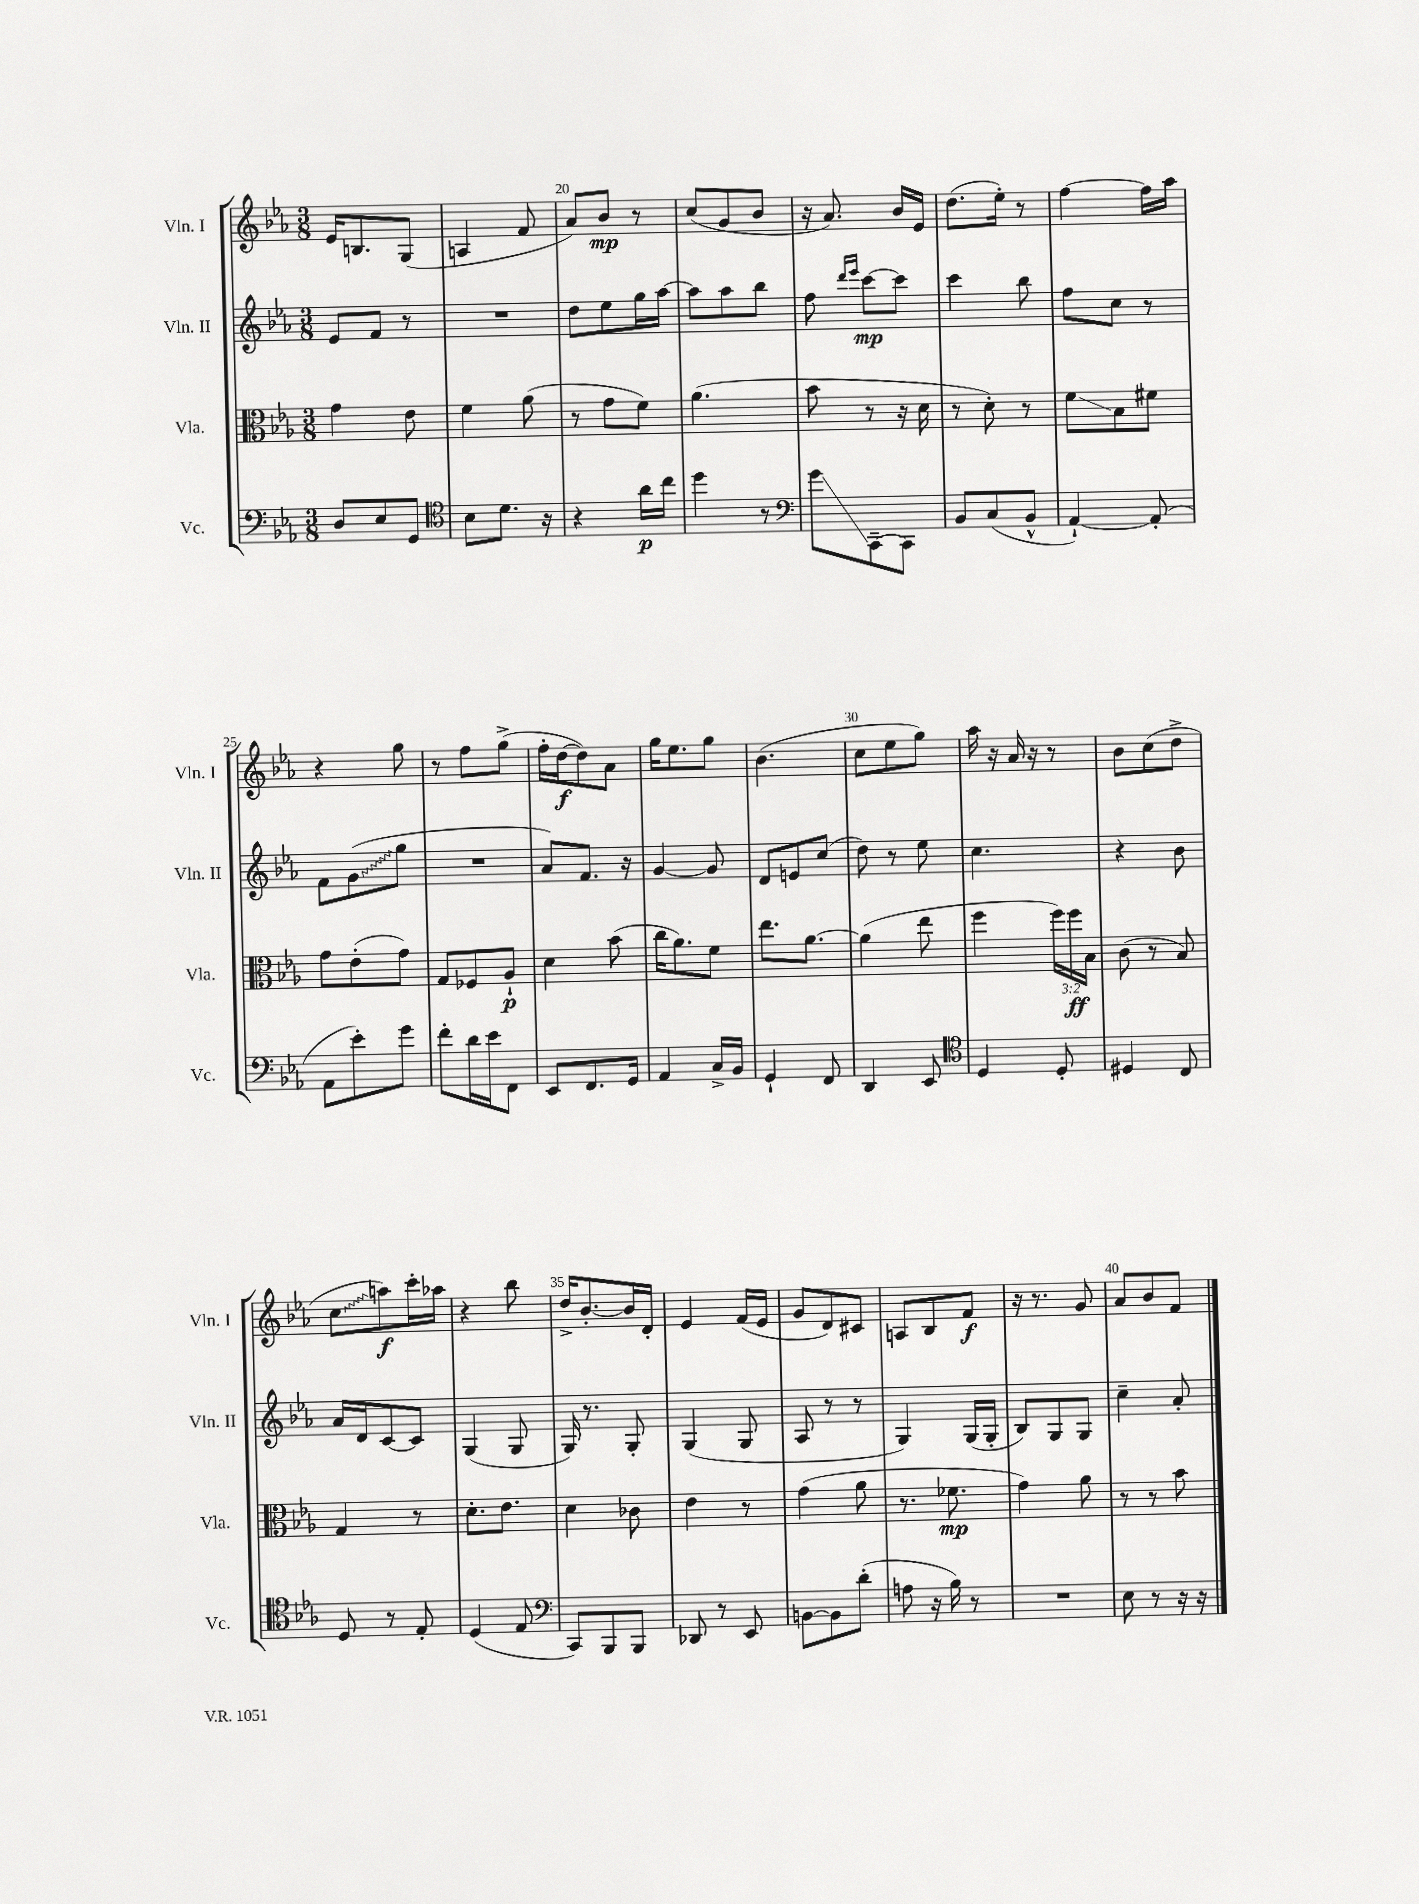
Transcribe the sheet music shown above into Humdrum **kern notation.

**kern	**kern	**kern	**kern
*staff4	*staff3	*staff2	*staff1
*clefF4	*clefC3	*clefG2	*clefG2
*k[b-e-a-]	*k[b-e-a-]	*k[b-e-a-]	*k[b-e-a-]
*M3/8	*M3/8	*M3/8	*M3/8
8D/L	4g\	8e-/L	16e-/LK
.	.	.	8.B/
8E-/	.	8f/J	.
8GG/J	8e-\	8r	(8G/J
=	=	=	=
*clefC4	*	*	*
8B-\L	4f\	4.r	4A/
8.d\J	.	.	.
.	(8a-\	.	8f/
16r	.	.	.
=	=	=	=
4r	8r	8dd\L	8a-/L)
.	8g\L	8ee-\	8b-/J
16a-\LL	8f\J)	16gg\L	8r
16cc\JJ	.	[16aa-\JJ	.
=	=	=	=
4dd\	(4.a-\	8aa-\]L	(8cc/L
.	.	8aa-\	8g/
8r	.	8bb-\J	8b-/J
=	=	=	=
*clefF4	*	*	*
8g\L	8b-\	8ff\	16r
.	.	.	8.a-/)
.	.	16qqddd/LL	.
.	.	16qqeee-/JJ	.
[8CC~\	8r	[8ccc\L	.
8CC\]J	16r	8ccc\]J	16b-/LL
.	16d\	.	16e-/JJ
=	=	=	=
8BB-/L	8r	4ccc\	(8.dd\L
(8C/	8d'\)	.	.
.	.	.	16ee-'\Jk)
8BB-^^/J	8r	8bb-\	8r
=	=	=	=
[4AA-`/)	8f\L	8ff\L	[4ff\
.	8B-\	8cc\J	.
(8AA-'/]	8f#\J	8r	16ff\]LL
.	.	.	16aa-\JJ
=	=	=	=
8AA-\L	8g\L	8f\L	4r
8e-'\)	(8e-'\	(8g\	.
8g\J	8g\J)	8gg\J	8gg\
=	=	=	=
8f'\L	8G/L	4.r	8r
16d\L	8F-/	.	8ff\L
16e-\J	.	.	.
8FF\J	8A-`/J	.	(8gg^\J
=	=	=	=
8EE-/L	4d\	8a-/L)	16ff'\LL
.	.	.	[16dd\J
8.FF/	.	8.f/J	8dd\])
.	(8b-\	.	8a-\J
16GG/Jk	.	16r	.
=	=	=	=
4AA-/	16cc\LK	[4g/	16gg\LK
.	8.a-\)	.	8.ee-\
16C^/LL	8f\J	8g/]	8gg\J
16BB-/JJ	.	.	.
=	=	=	=
4GG`/	8.ee-\L	8d/L	(4.b-\
.	.	8e/	.
.	[8.a-\J	.	.
8FF/	.	(8cc/J	.
=	=	=	=
4DD/	(4a-\]	8dd\)	8cc\L
.	.	8r	8ee-\
8EE-/	8ee-\	8ee-\	8gg\J)
=	=	=	=
*clefC4	*	*	*
4D/	4ff\	4.cc\	16aa-\
.	.	.	16r
.	.	.	16a-/
.	.	.	16r
8D'/	24ff\LL)	.	8r
.	24ff\	.	.
.	24B-\JJ	.	.
=	=	=	=
4D#/	(8c\	4r	8b-\L
.	8r	.	(8cc\
8C/	8B-/)	8b-\	8dd^\J
=	=	=	=
8D/	4G/	16a-/LL	8cc\L
.	.	16d/J	.
8r	.	[8c/	8aa\)
8E-'/	8r	8c/]J	16ccc'\L
.	.	.	16aa-\JJ
=	=	=	=
(4D/	8.d'\L	(4G/	4r
.	8.e-\J	.	.
8E-/	.	8G/	8bb-\
=	=	=	=
*clefF4	*	*	*
8CC/L)	4d\	16G/)	16dd^/LK
.	.	8.r	[8.b-'/
8BBB-/	.	.	.
8BBB-/J	8c-\	8G'/	16b-/]L
.	.	.	16d'/JJ
=	=	=	=
8DD-/	4e-\	(4G/	4e-/
8r	.	.	.
8EE-/	8r	8G/	(16f/LL
.	.	.	16e-/JJ
=	=	=	=
[8BB\L	(4g\	8A-/	8g/L
8BB\]	.	8r	8d/)
(8d'\J	8a-\	8r	8c#/J
=	=	=	=
8A\	8.r	4G/)	8A/L
16r	.	.	8B-/
16B-\)	8.f-\	.	.
8r	.	(16G/LL	8f/J
.	.	16G'/JJ	.
=	=	=	=
4.r	4g\)	8B-/L)	16r
.	.	.	8.r
.	.	8G/	.
.	8a-\	8G/J	8g/
=	=	=	=
8E-\	8r	4cc~\	8a-/L
8r	8r	.	8b-/
16r	8b-\	8a-'/	8f/J
16r	.	.	.
==	==	==	==
*-	*-	*-	*-
